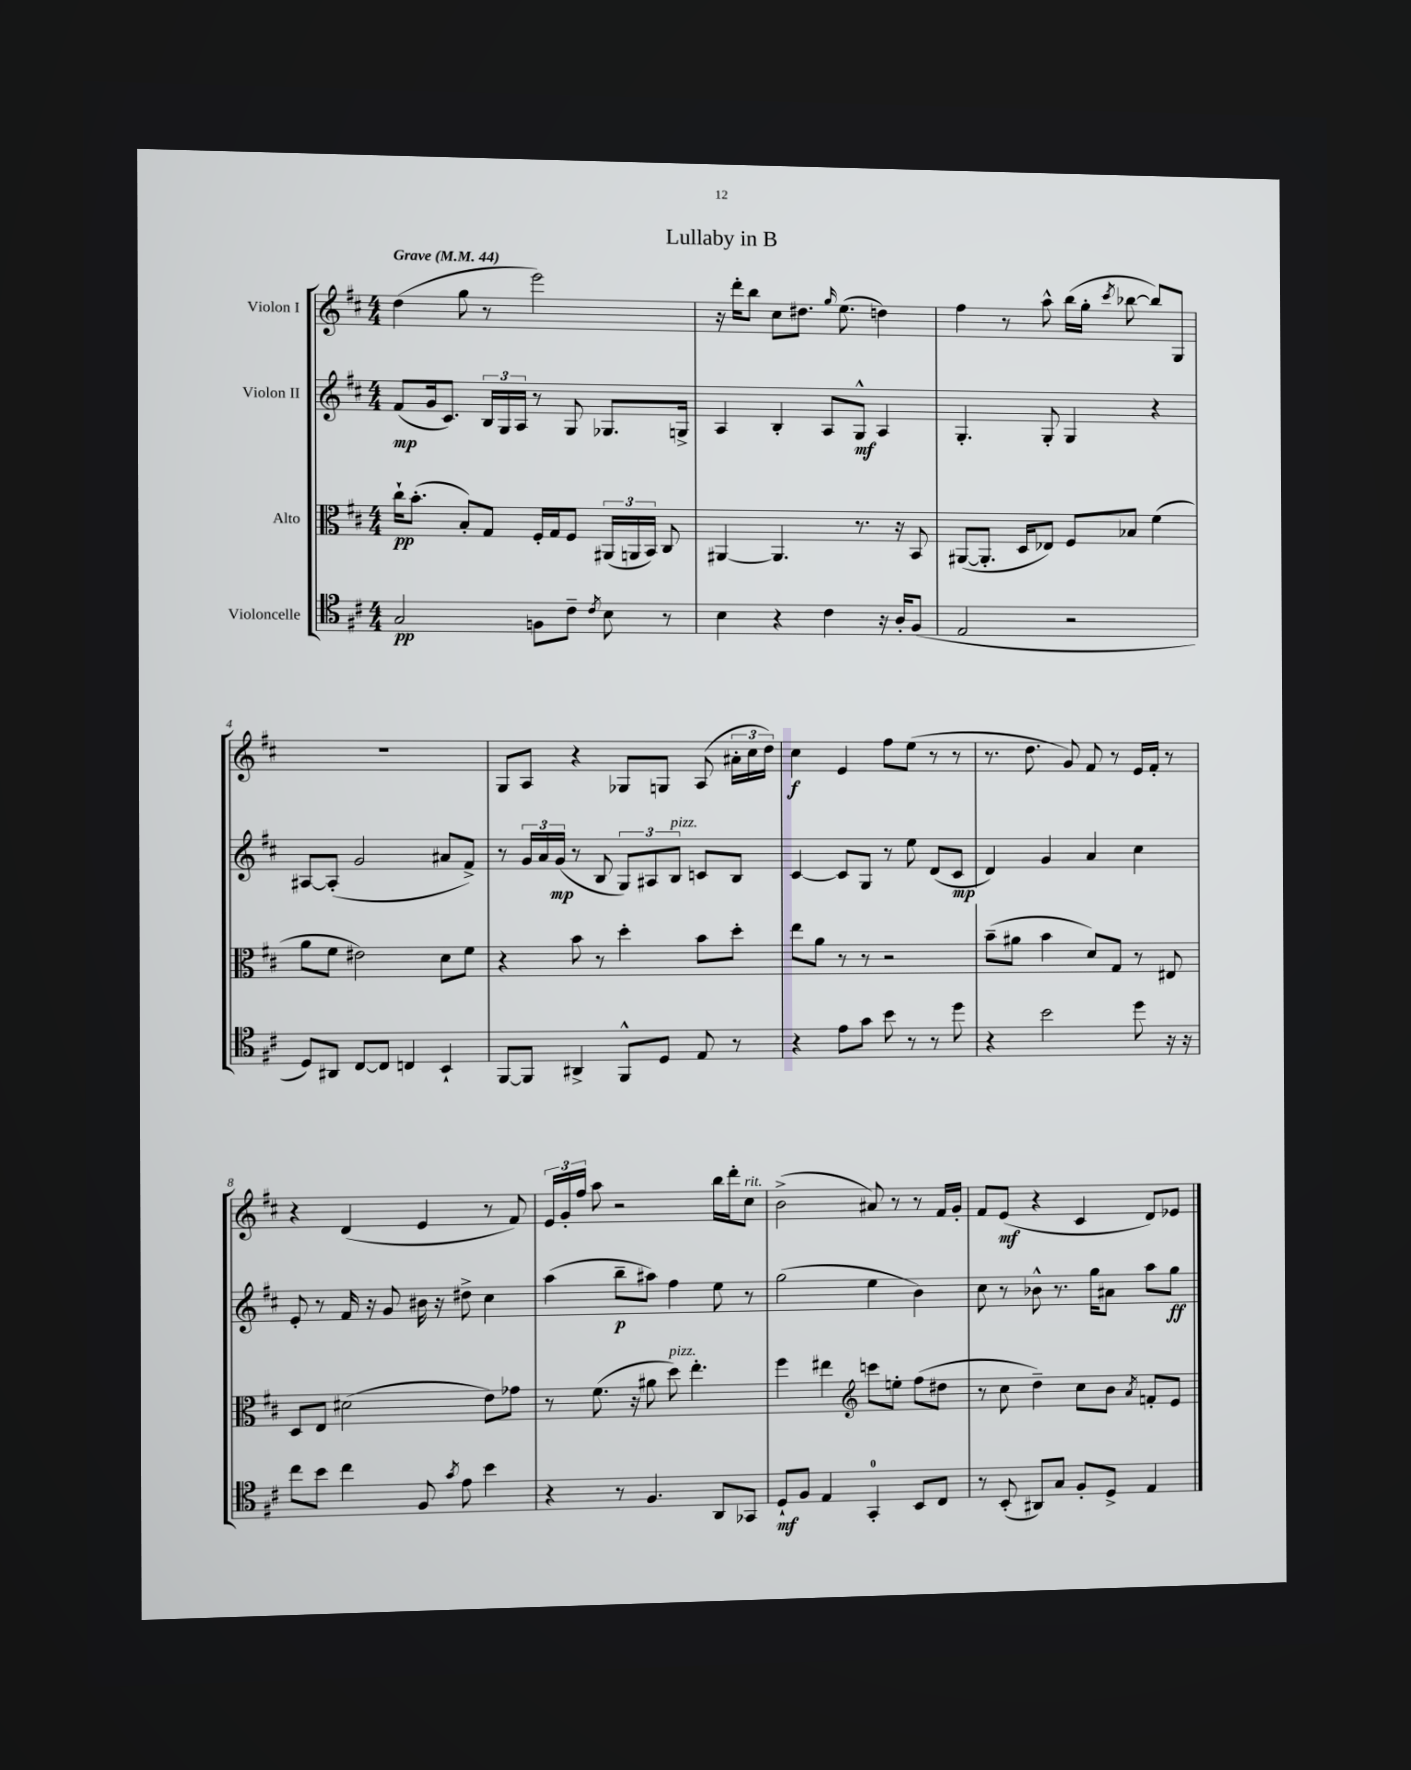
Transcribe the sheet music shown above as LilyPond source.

\header { title = "Lullaby in B" }
<<
\new StaffGroup <<
\new Staff = "s0" \with { instrumentName = "Violon I" } {
    \clef treble \key d \major \numericTimeSignature \time 4/4 \tempo "Grave" 4 = 44
    \autoBeamOff d''4( g''8 r8 e'''2) |
    r16 d'''16[-. b''8] cis''8[ dis''8.] \grace { g''16 } e''8.( d''4) |
    fis''4 r8 a''8-^ b''16[( g''16]-. \acciaccatura { cis'''8 } bes''8~ bes''8[) g8] |
    R1 |
    g8[ a8] r4 ges8[ g8] a8( \tuplet 3/2 { ais'16[-. cis''16 d''16]) } |
    cis''4\f e'4 fis''8[ e''8]( r8 r8 |
    r8. d''8. g'8) fis'8 r8 e'16[ fis'16]-. r8 |
    r4 d'4( e'4 r8 fis'8) |
    \tuplet 3/2 { e'16[ g'16-. fis''16] } a''8 r2 b''16[ d'''16-. cis''8]^\markup { \italic "rit." } |
    b'2->( ais'8) r8 r8 fis'16[ g'16]-. |
    fis'8[ e'8]\mf( r4 cis'4 d'8[) ees'8] \bar "|." |
}
\new Staff = "s1" \with { instrumentName = "Violon II" } {
    \clef treble \key d \major \numericTimeSignature \time 4/4
    \autoBeamOff fis'8[\mp( g'16 cis'8.]) \tuplet 3/2 { b16[ g16 a16] } r8 g8 ges8.[ g16]-> |
    a4 b4-. a8[ g8]-^\mf a4 |
    g4.-. g8-. g4 r4 |
    ais8[~ ais8]-.( g'2 ais'8[ fis'8]->) |
    r8 \tuplet 3/2 { g'16[ a'16 g'16]\mp( } r8 b8 \tuplet 3/2 { g8[) ais8 b8]^\markup { \italic "pizz." } } c'8[ b8] |
    cis'4~ cis'8[ g8] r8 e''8 d'8[( cis'8]\mp |
    d'4) g'4 a'4 cis''4 |
    e'8-. r8 fis'16 r16 g'8 bis'16 r16 dis''8-> cis''4 |
    a''4( b''8[--\p ais''8]) fis''4 e''8 r8 |
    g''2( e''4 b'4) |
    cis''8 r8 bes'8-^ r8. g''16[ ais'8] a''8[ g''8]\ff \bar "|." |
}
\new Staff = "s2" \with { instrumentName = "Alto" } {
    \clef alto \key d \major \numericTimeSignature \time 4/4
    \autoBeamOff cis''16[-!\pp b'8.]-.( b8[-.) g8] fis16[-. g16 fis8] \tuplet 3/2 { ais,16[( a,16 b,16]) } cis8 |
    ais,4~ ais,4. r8. r16 b,8 |
    ais,8[~( ais,8.]-. d16[ ees8]) fis8[ bes8] fis'4( |
    a'8[ fis'8] eis'2) d'8[ fis'8] |
    r4 b'8 r8 d''4-. b'8[ d''8]-. |
    e''8[ a'8] r8 r8 r2 |
    b'8[--( ais'8] b'4 d'8[) g8] r8 eis8 |
    d8[ e8] dis'2( e'8[) ges'8] |
    r8 fis'8.( r16 ais'8 d''8^\markup { \italic "pizz." }) e''4.-. |
    fis''4 eis''4 \clef treble c'''8[ e''8]-. fis''8[( dis''8] |
    r8 cis''8 d''4--) cis''8[ b'8] \acciaccatura { a'8 } f'8[-. e'8] \bar "|." |
}
\new Staff = "s3" \with { instrumentName = "Violoncelle" } {
    \clef tenor \key d \major \numericTimeSignature \time 4/4
    \autoBeamOff g2\pp f8[ cis'8]-- \acciaccatura { cis'8 } b8 r8 |
    b4 r4 cis'4 r16 a16[-. fis8]( |
    e2 r2 |
    d8[) ais,8] cis8[~ cis8] c4 b,4-! |
    fis,8[~ fis,8] ais,4-> fis,8[-^ d8] e8 r8 |
    r4 e'8[ g'8] b'8 r8 r8 d''8 |
    r4 b'2 d''8 r16 r16 |
    cis''8[ b'8] cis''4 fis8 \acciaccatura { g'8 } e'8 b'4 |
    r4 r8 fis4. a,8[ ges,8] |
    d8[-!\mf fis8] e4 g,4-0-. b,8[ cis8] |
    r8 b,8-.( ais,8[) g8] fis8[-. d8]-> e4 \bar "|." |
}
>>
>>
